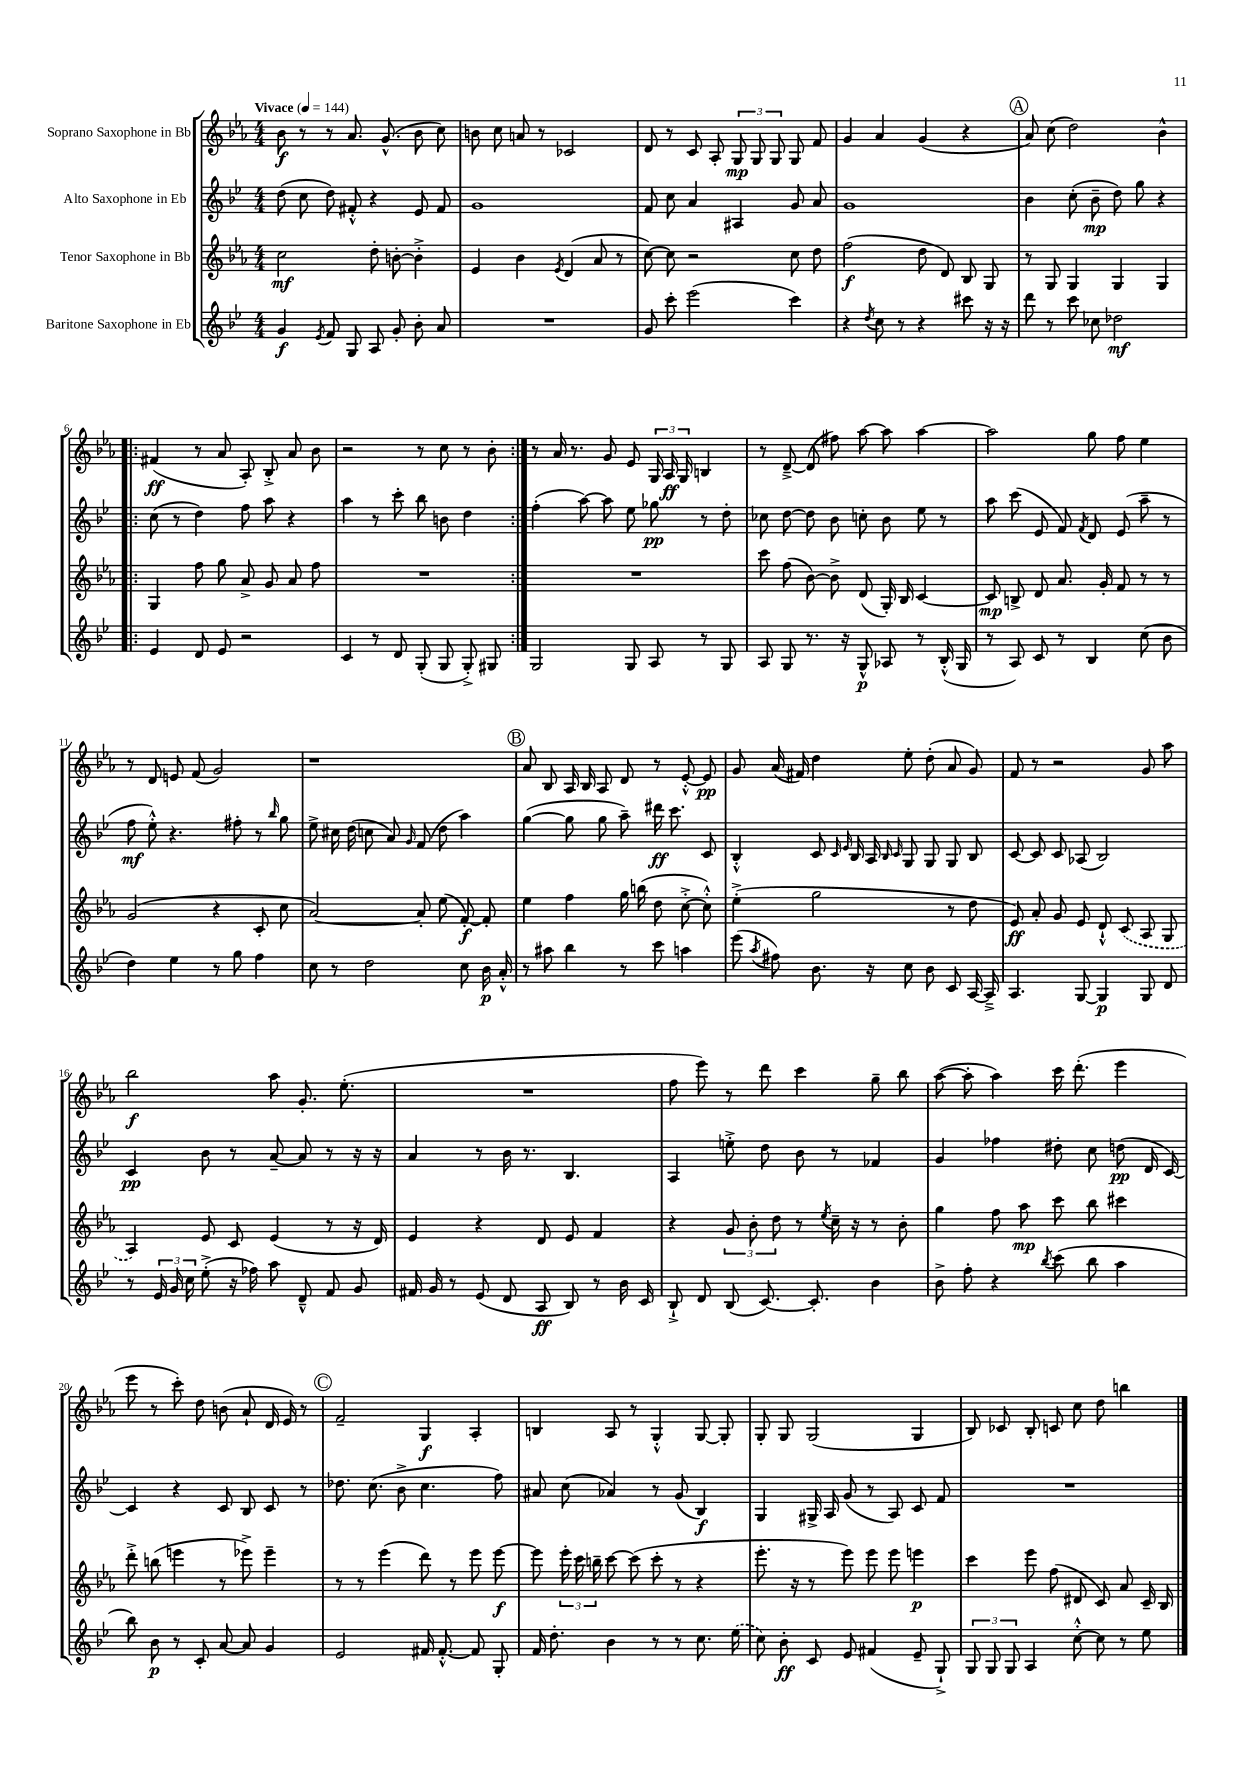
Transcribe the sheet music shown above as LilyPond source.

<<
\new StaffGroup <<
\new Staff = "s0" \with { instrumentName = "Soprano Saxophone in Bb" } {
    \clef treble \key ees \major \numericTimeSignature \time 4/4 \tempo "Vivace" 4 = 144
    \autoBeamOff bes'8\f r8 r8 aes'8. g'8.-^( bes'8 c''8) |
    b'8 c''8 a'8 r8 ces'2 |
    d'8 r8 c'8 aes8-. \tuplet 3/2 { g8\mp g8 g8 } g8 f'8 |
    g'4 aes'4 g'4( r4 |
    \mark \markup { \circle "A" } aes'8) c''8( d''2) bes'4-^ |
    \repeat volta 2 { fis'4\ff( r8 aes'8 aes8-.) bes8-.-> aes'8 bes'8 |
    r2 r8 c''8 r8 bes'8-. | }
    r8 aes'16 r8. g'8 ees'8 \tuplet 3/2 { g16 aes16\ff g16 } b4 |
    r8 d'8~---> d'8( fis''8) aes''8~ aes''8 aes''4~ |
    aes''2 g''8 f''8 ees''4 |
    r8 d'8 e'8 f'8( g'2) |
    r1 |
    \mark \markup { \circle "B" } aes'8 bes8 aes16 bes16 aes8 d'8 r8 ees'8~-.-^ ees'8\pp |
    g'8 aes'16( fis'16) d''4 ees''8-. d''8-.( aes'8 g'8) |
    f'8 r8 r2 g'8 aes''8 |
    bes''2\f aes''8 g'8.-. ees''8.-.( |
    R1 |
    f''8 ees'''8) r8 d'''8 c'''4 g''8-- bes''8 |
    aes''8~( aes''8-. aes''4) c'''16 d'''8.-.( ees'''4 |
    ees'''8 r8 c'''8-.) d''8 b'8( aes'8-! d'16 ees'16) r8 |
    \mark \markup { \circle "C" } f'2-- g4\f aes4-. |
    b4 aes8 r8 g4-.-^ g8~ g8-. |
    g8-. g8 g2( g4 |
    bes8) ces'8 bes8-. c'8 c''8 d''8 b''4 \bar "|." |
}
\new Staff = "s1" \with { instrumentName = "Alto Saxophone in Eb" } {
    \clef treble \key bes \major \numericTimeSignature \time 4/4
    \autoBeamOff d''8( c''8 d''8) fis'8-.-^ r4 ees'8 fis'8 |
    g'1 |
    f'8 c''8 a'4 ais4 g'8 a'8 |
    g'1 |
    \mark \markup { \circle "A" } bes'4 c''8-.( bes'8--\mp d''8) g''8 r4 |
    \repeat volta 2 { c''8( r8 d''4) f''8 a''8 r4 |
    a''4 r8 c'''8-. bes''8 b'8 d''4 | }
    f''4-.( a''8~) a''8 ees''8 ges''8\pp r8 d''8-. |
    ces''8 d''8~ d''8 bes'8 c''8-. bes'8 ees''8 r8 |
    a''8 c'''8( ees'8 f'8) \acciaccatura { f'8 } d'8 ees'8( a''8-- r8 |
    f''8\mf ees''8-.-^) r4. fis''8-. r8 \grace { bes''16 } g''8 |
    ees''8-> cis''16 d''16( c''8 a'8) \grace { g'16 } f'8( d''8 a''4) |
    \mark \markup { \circle "B" } g''4~( g''8 g''8 a''8--) dis'''16\ff c'''8. c'8 |
    bes4-.-^ c'8 \grace { c'16 ees'16 } bes16 a16 \grace { bes16 c'16 } g8 g8 g8 bes8 |
    c'8~ c'8 c'8 aes8( bes2) |
    c'4\pp bes'8 r8 a'8~-- a'8 r8 r16 r16 |
    a'4 r8 bes'16 r8. bes4. |
    a4 e''8-.-> d''8 bes'8 r8 fes'4 |
    g'4 fes''4 dis''8-. c''8 d''8\pp( d'16 c'16~) |
    c'4 r4 c'8 bes8 c'8 r8 |
    \mark \markup { \circle "C" } des''8. c''8.( bes'8-> c''4. f''8) |
    ais'8 c''8( aes'4) r8 g'8( bes4\f) |
    g4 gis16-> a16 g'8( r8 a8) c'8 f'8 |
    R1 \bar "|." |
}
\new Staff = "s2" \with { instrumentName = "Tenor Saxophone in Bb" } {
    \clef treble \key ees \major \numericTimeSignature \time 4/4
    \autoBeamOff c''2\mf d''8-. b'8~-. b'4-.-> |
    ees'4 bes'4 \acciaccatura { ees'8 } d'4( aes'8 r8 |
    c''8~) c''8 r2 c''8 d''8 |
    f''2\f( d''8 d'8) bes8 g8 |
    \mark \markup { \circle "A" } r8 g8 g4 g4 g4 |
    \repeat volta 2 { g4 f''8 g''8 aes'8-> g'8 aes'8 f''8 |
    R1 | }
    R1 |
    c'''8 f''8( bes'8~) bes'8-> d'8( g16-.) bes16 c'4~ |
    c'8\mp b8-> d'8 aes'8. g'16-. f'8 r8 r8 |
    g'2( r4 c'8-. c''8 |
    aes'2~) aes'8-. ees''8( f'8~-.\f) f'8-. |
    \mark \markup { \circle "B" } ees''4 f''4 g''16 b''16( d''8 c''8~-.-> c''8-.-^) |
    ees''4-.->( g''2 r8 d''8 |
    ees'8\ff) aes'8-. g'8 ees'8 d'8-!-^ \once \slurDashed c'8( aes8 g8 |
    aes4) ees'8 c'8 ees'4( r8 r16 d'16) |
    ees'4 r4 d'8 ees'8 f'4 |
    r4 \tuplet 3/2 { g'8 bes'8-. d''8 } r8 \acciaccatura { ees''8 } c''16-- r16 r8 bes'8-. |
    g''4 f''8 aes''8\mp c'''8 bes''8 cis'''4 |
    d'''8-.-> b''8( e'''4 r8 ees'''8->) ees'''4-- |
    \mark \markup { \circle "C" } r8 r8 ees'''4( d'''8) r8 ees'''8 ees'''8~\f |
    ees'''8 \tuplet 3/2 { ees'''16-. c'''16 b''16-- } c'''8~ c'''8( c'''8-. r8 r4 |
    ees'''8.-. r16 r8 ees'''8) ees'''8 ees'''8 e'''4\p |
    c'''4 ees'''8 f''8( dis'8 c'8) aes'8 c'16-- bes16 \bar "|." |
}
\new Staff = "s3" \with { instrumentName = "Baritone Saxophone in Eb" } {
    \clef treble \key bes \major \numericTimeSignature \time 4/4
    \autoBeamOff g'4\f \acciaccatura { ees'8 } f'8 g8 a8 g'8-. bes'8-. a'8 |
    R1 |
    g'8 c'''8-. ees'''2( c'''4) |
    r4 \acciaccatura { d''8 } c''8 r8 r4 cis'''8 r16 r16 |
    \mark \markup { \circle "A" } d'''8 r8 c'''8 ces''8 des''2\mf |
    \repeat volta 2 { ees'4 d'8 ees'8 r2 |
    c'4 r8 d'8 g8-.( g8 g8-.->) gis8 | }
    g2 g8 a8 r8 g8 |
    a8 g8 r8. r16 g8-^\p aes8 r8 bes16-.-^( g16 |
    r8 a8) c'8 r8 bes4 c''8( bes'8 |
    d''4) ees''4 r8 g''8 f''4 |
    c''8 r8 d''2 c''8 bes'16\p a'16-.-^ |
    \mark \markup { \circle "B" } r8 ais''8 bes''4 r8 c'''8 a''4 |
    ees'''8( \acciaccatura { a''8 } fis''8) bes'8. r16 c''8 bes'8 c'8 a16~ a16---> |
    a4. g8~ g4\p g8 d'8 |
    r8 \tuplet 3/2 { ees'16 g'16 c''16 } ees''8-.->( r16 fes''16) a''8 d'8---^ f'8 g'8 |
    fis'16 g'16 r8 ees'8( d'8 a8\ff bes8) r8 bes'16 c'16 |
    bes8-!-> d'8 bes8( c'8.~) c'8.-. bes'4 |
    bes'8-> f''8-. r4 \acciaccatura { bes''8 } c'''8( bes''8 a''4 |
    bes''8) bes'8\p r8 c'8-. a'8~ a'8 g'4 |
    \mark \markup { \circle "C" } ees'2 fis'16 fis'8.~-.-^ fis'8 g8-. |
    f'16 d''8.-. bes'4 r8 r8 c''8. \once \slurDashed ees''16( |
    c''8) bes'8-.\ff c'8 ees'8 fis'4( ees'8-- g8-!->) |
    \tuplet 3/2 { g8 g8 g8 } a4 c''8~-.-^ c''8 r8 ees''8 \bar "|." |
}
>>
>>
